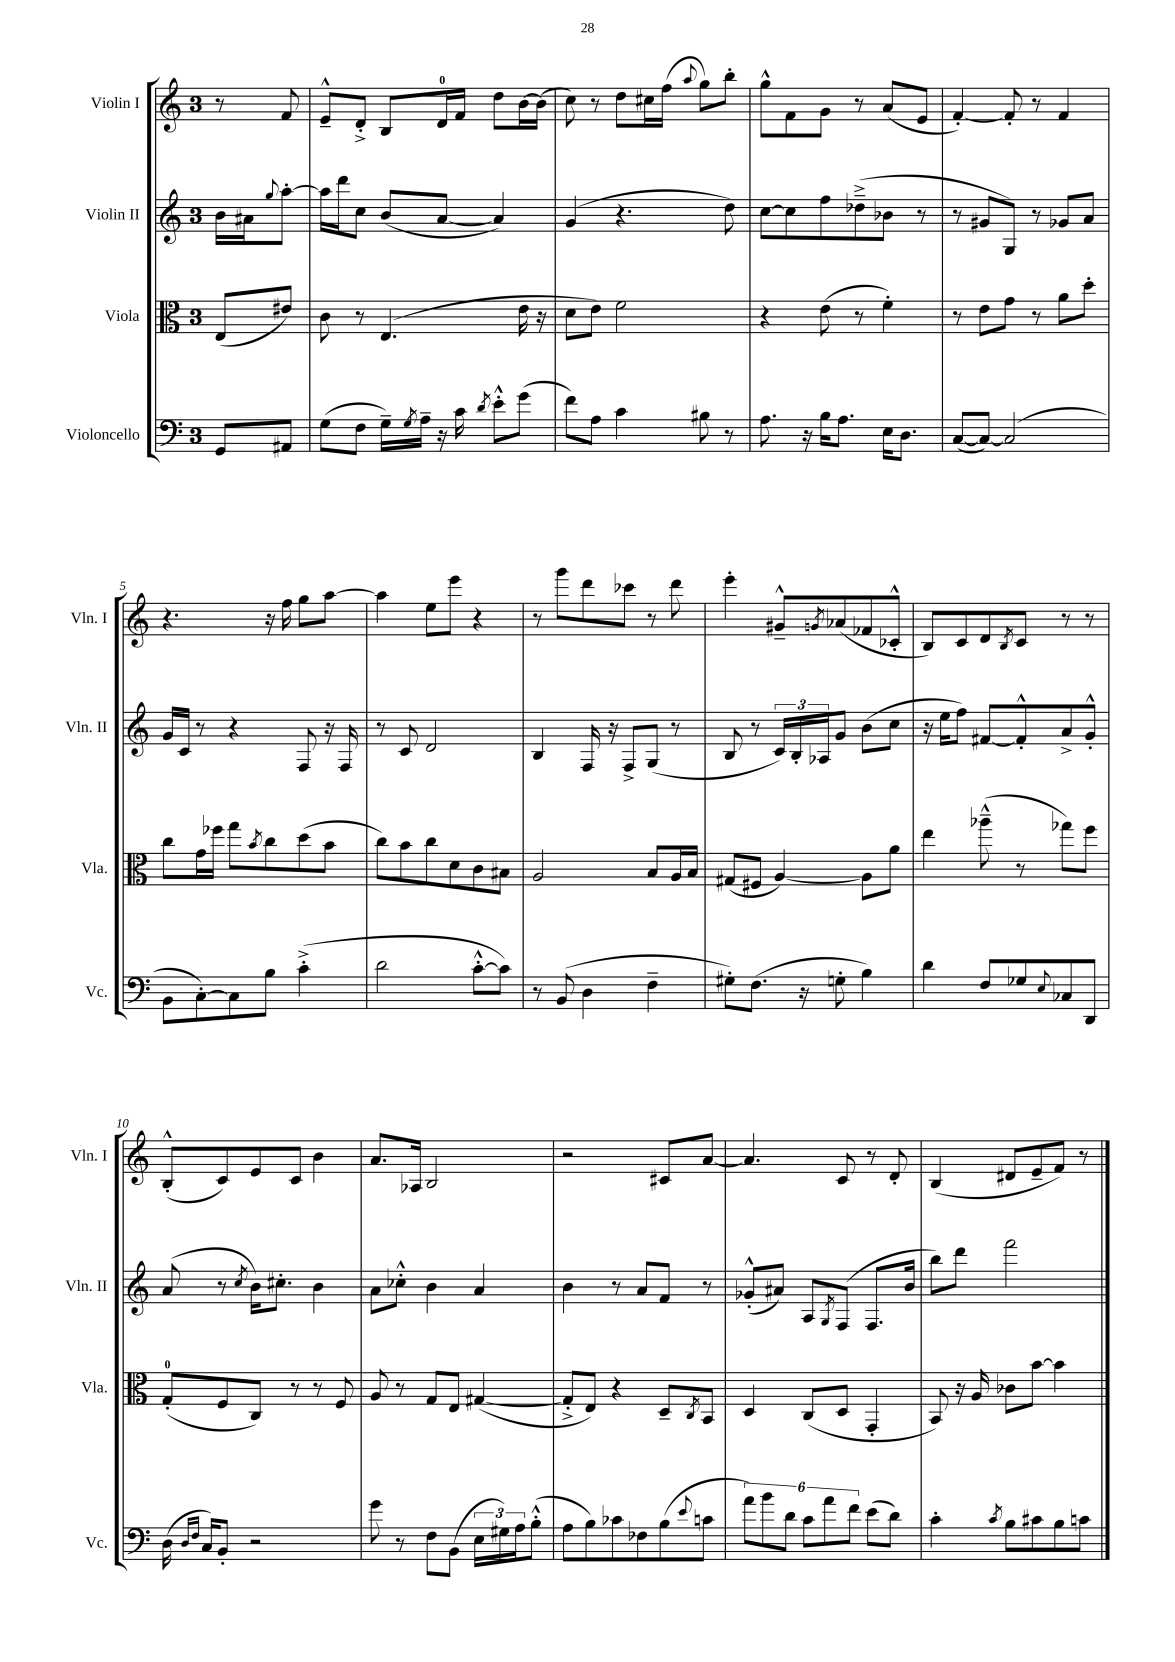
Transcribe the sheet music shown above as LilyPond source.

<<
\new StaffGroup <<
\new Staff = "s0" \with { instrumentName = "Violin I" shortInstrumentName = "Vln. I" } {
    \clef treble \key c \major \once \override Staff.TimeSignature.style = #'single-digit \time 3/4 \partial 4
    r8 f'8 |
    e'8---^ d'8-.-> b8 d'16-0 f'16 d''8 b'16~ b'16( |
    c''8) r8 d''8 cis''16 f''16( \appoggiatura { a''8 } g''8) b''8-. |
    g''8-^ f'8 g'8 r8 a'8( e'8 |
    f'4~-.) f'8-. r8 f'4 |
    r4. r16 f''16 g''8 a''8~ |
    a''4 e''8 e'''8 r4 |
    r8 g'''8 d'''8 ces'''8 r8 d'''8 |
    e'''4-. gis'8---^ \acciaccatura { g'8 } aes'8( fes'8 ces'8-.-^ |
    b8) c'8 d'8 \acciaccatura { b8 } c'8 r8 r8 |
    b8-.-^( c'8) e'8 c'8 b'4 |
    a'8. aes16 b2 |
    r2 cis'8 a'8~ |
    a'4. c'8 r8 d'8-. |
    b4( dis'8 e'8-- f'8) r8 \bar "|." |
}
\new Staff = "s1" \with { instrumentName = "Violin II" shortInstrumentName = "Vln. II" } {
    \clef treble \key c \major \once \override Staff.TimeSignature.style = #'single-digit \time 3/4 \partial 4
    b'16 ais'16 \appoggiatura { g''8 } a''8~-. |
    a''16 d'''16 c''8 b'8( a'8~ a'4) |
    g'4( r4. d''8) |
    c''8~ c''8 f''8 des''8--->( bes'8 r8 |
    r8 gis'8 g8) r8 ges'8 a'8 |
    g'16 c'16 r8 r4 f8 r16 f16 |
    r8 c'8 d'2 |
    b4 f16 r16 f8-> g8( r8 |
    b8 r8 \tuplet 3/2 { c'16) b16-. aes16 } g'8 b'8( c''8 |
    r16 e''16 f''8) fis'8~ fis'8-.-^ a'8-> g'8-.-^ |
    a'8( r8 \acciaccatura { c''8 } b'16) cis''8.-. b'4 |
    a'8 ces''8-.-^ b'4 a'4 |
    b'4 r8 a'8 f'8 r8 |
    ges'8-.-^( ais'8) a8 \acciaccatura { g8 } f8( f8. b'16 |
    b''8) d'''8 f'''2 \bar "|." |
}
\new Staff = "s2" \with { instrumentName = "Viola" shortInstrumentName = "Vla." } {
    \clef alto \key c \major \once \override Staff.TimeSignature.style = #'single-digit \time 3/4 \partial 4
    e8( eis'8) |
    c'8 r8 e4.( e'16 r16 |
    d'8 e'8) f'2 |
    r4 e'8( r8 f'4-.) |
    r8 e'8 g'8 r8 a'8 d''8-. |
    c''8 g'16 fes''16 g''8 \acciaccatura { b'8 } c''8 d''8( b'8 |
    c''8) b'8 c''8 d'8 c'8 bis8 |
    a2 b8 a16 b16 |
    gis8( fis8 a4~) a8 a'8 |
    e''4 aes''8---^( r8 ges''8) f''8 |
    g8-0-.( f8 c8) r8 r8 f8 |
    a8 r8 g8 e8 gis4~( |
    gis8-.-> e8) r4 d8-- \acciaccatura { c8 } b,8 |
    d4 c8( d8 g,4-. |
    b,8) r16 a16 ces'8 b'8~ b'4 \bar "|." |
}
\new Staff = "s3" \with { instrumentName = "Violoncello" shortInstrumentName = "Vc." } {
    \clef bass \key c \major \once \override Staff.TimeSignature.style = #'single-digit \time 3/4 \partial 4
    g,8 ais,8 |
    g8( f8 g16--) \acciaccatura { g8 } a16-- r16 c'16 \acciaccatura { d'8 } e'8-.-^ g'8( |
    f'8) a8 c'4 bis8 r8 |
    a8. r16 b16 a8. e16 d8. |
    c8~( c8~) c2( |
    b,8 c8~-.) c8 b8 c'4-.->( |
    d'2 c'8~-.-^ c'8) |
    r8 b,8( d4 f4-- |
    gis8-.) f8.( r16 g8-. b4) |
    d'4 f8 ges8 \appoggiatura { e8 } ces8 d,8 |
    d16( \grace { d16 f16 } c16) b,8-. r2 |
    g'8 r8 f8 b,8( \tuplet 3/2 { e16 gis16) a16 } b8-.-^( |
    a8 b8) ces'8 fes8 b8( \appoggiatura { e'8 } c'8 |
    \tuplet 6/4 { a'8) b'8 d'8 c'8 a'8 f'8 } e'8( d'8) |
    c'4-. \acciaccatura { c'8 } b8 cis'8 b8 c'8 \bar "|." |
}
>>
>>
